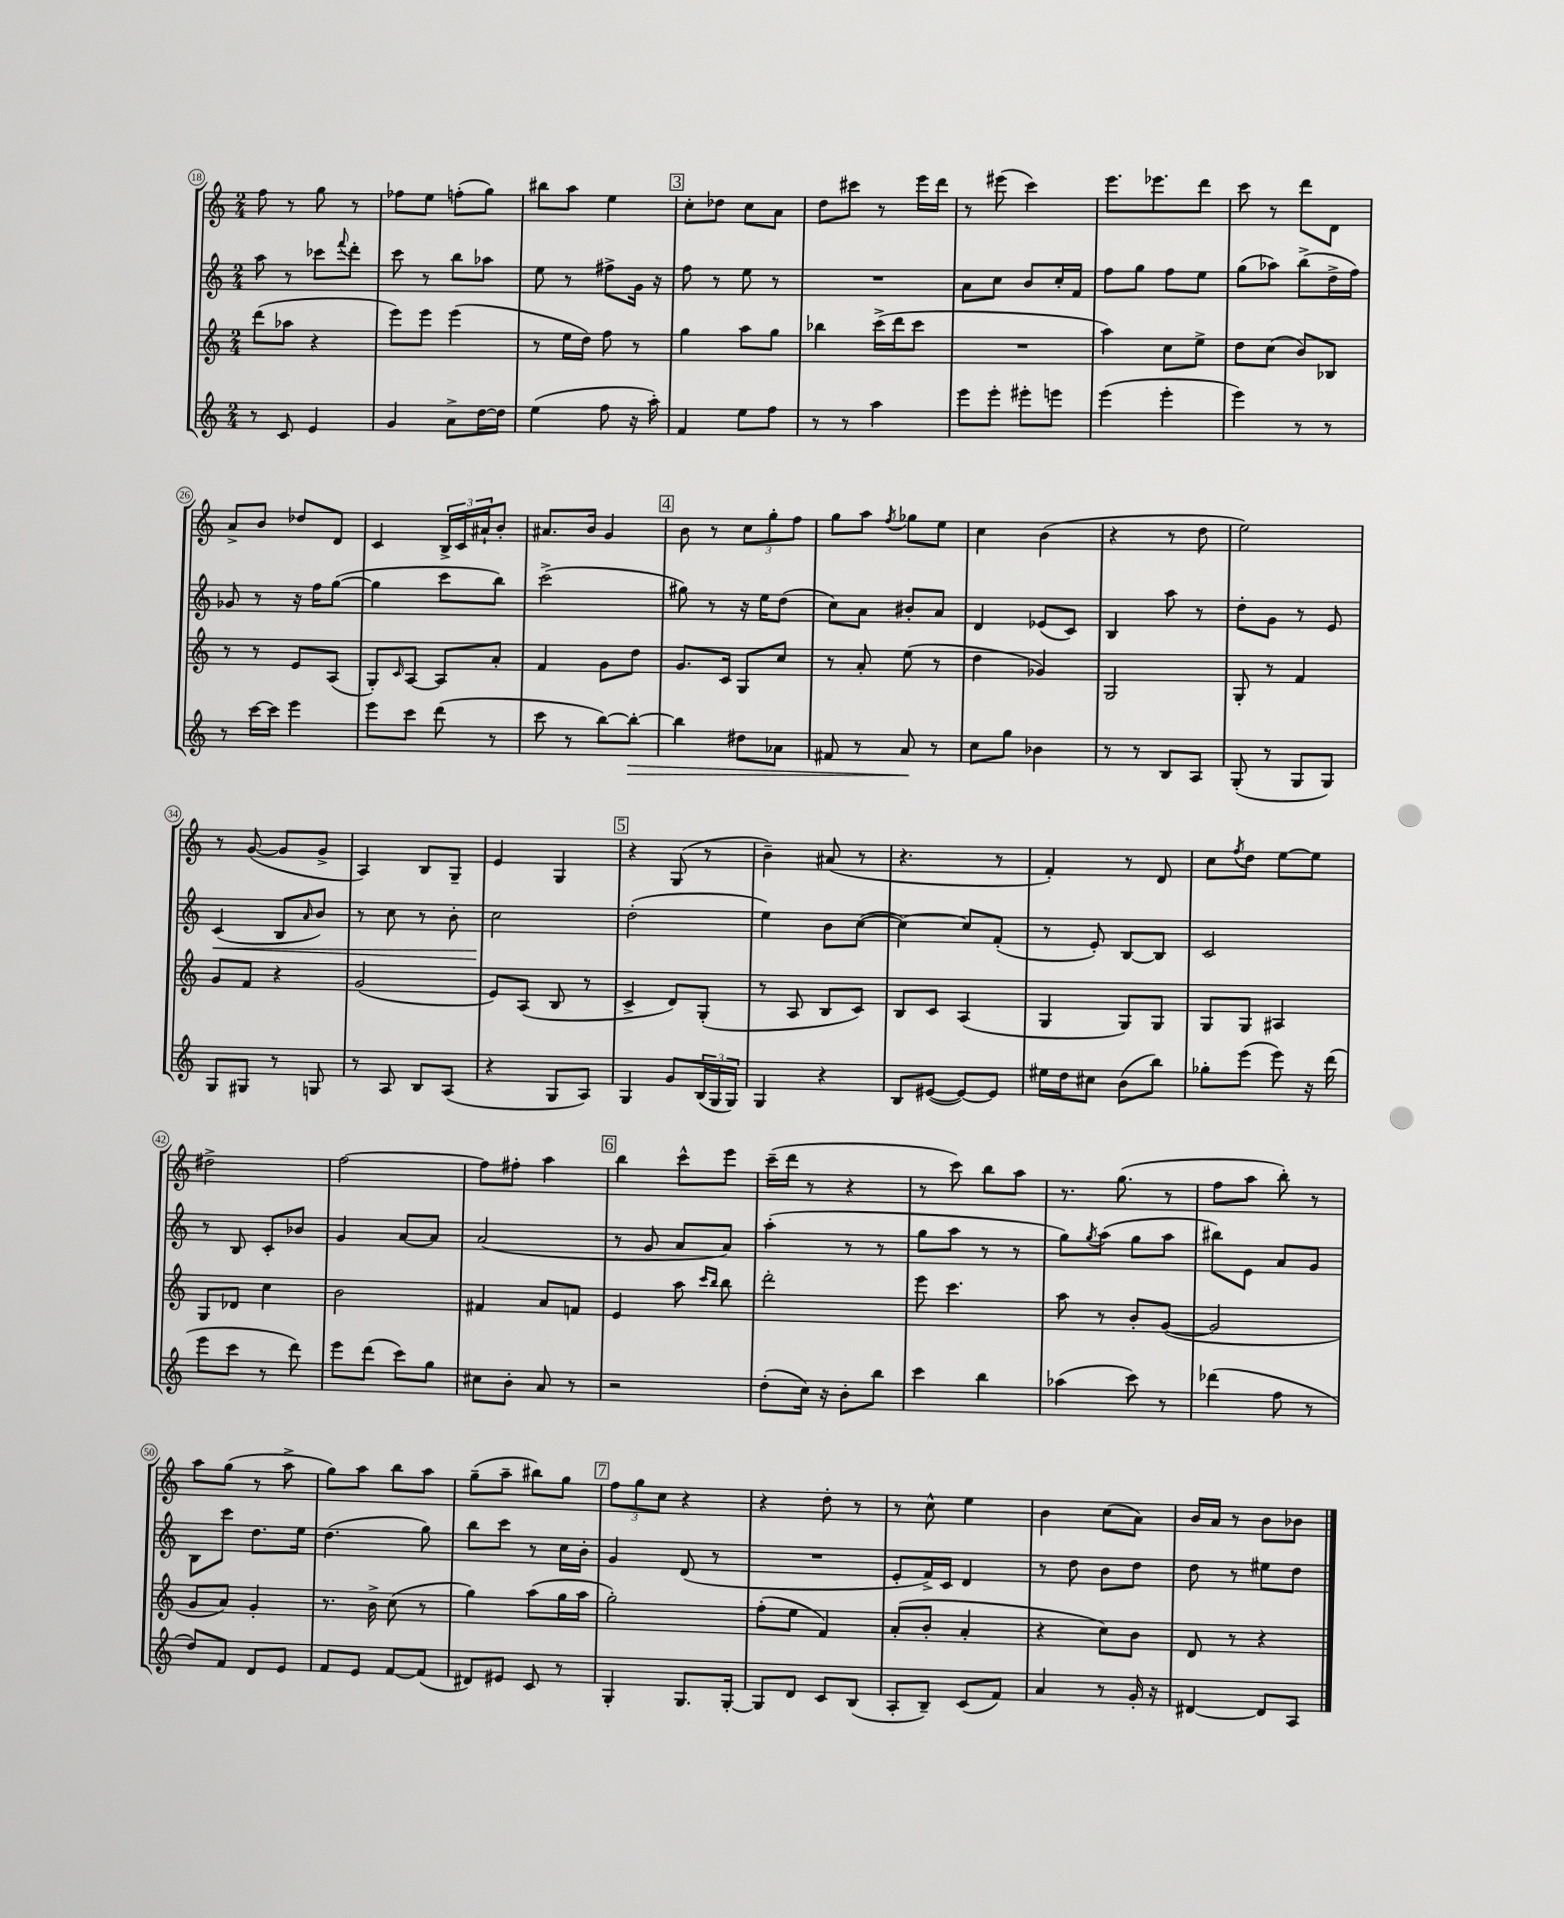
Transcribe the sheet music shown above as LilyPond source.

<<
\new StaffGroup <<
\new Staff = "s0" {
    \clef treble \key c \major \numericTimeSignature \time 2/4
    f''8 r8 g''8 r8 |
    fes''8 e''8 f''8-.( g''8) |
    bis''8 a''8 e''4 |
    \mark \markup { \box "3" } c''8-. des''8 c''8 a'8 |
    d''8 cis'''8 r8 e'''16 d'''16 |
    r8 eis'''8( c'''4) |
    e'''8. ees'''8. d'''8 |
    c'''8 r8 d'''8 d'8 |
    a'8-> b'8 des''8 d'8 |
    c'4 \tuplet 3/2 { b16-> c'16 ais'16-! } b'8-. |
    ais'8. b'16 g'4 |
    \mark \markup { \box "4" } b'8 r8 \tuplet 3/2 { c''8 g''8-. f''8 } |
    g''8 a''8 \acciaccatura { f''8 } ges''8 e''8 |
    c''4 b'4( |
    r4 r8 d''8 |
    e''2) |
    r8 g'8~( g'8 g'8-> |
    a4) b8 g8-- |
    e'4 g4 |
    \mark \markup { \box "5" } r4 g8( r8 |
    b'4--) ais'8( r8 |
    r4. r8 |
    f'4-.) r8 d'8 |
    c''8 \acciaccatura { f''8 } d''8 e''8~ e''8 |
    dis''2-> |
    f''2~ |
    f''8 fis''8-. a''4 |
    \mark \markup { \box "6" } b''4 c'''8-^ e'''8 |
    c'''16--( d'''16 r8 r4 |
    r8 c'''8) b''8 a''8 |
    r8. g''8.( r8 |
    f''8 a''8 b''8-.) r8 |
    a''8 g''8( r8 a''8-> |
    g''8) a''8 b''8 a''8 |
    g''8--( a''8-- bis''8) g''8 |
    \mark \markup { \box "7" } \tuplet 3/2 { f''8 g''8 c''8 } r4 |
    r4 d''8-. r8 |
    r8 c''8-^ e''4 |
    b'4 c''8( a'8) |
    b'16 a'16 r8 b'8 bes'8 \bar "|." |
}
\new Staff = "s1" {
    \clef treble \key c \major \numericTimeSignature \time 2/4
    a''8 r8 ces'''8 \appoggiatura { f'''8 } d'''8-. |
    c'''8 r8 b''8 aes''8 |
    e''8 r8 fis''8-> g'16 r16 |
    \mark \markup { \box "3" } f''8 r8 e''8 r8 |
    R2 |
    a'8 c''8 b'8 c''16-. f'16 |
    f''8 g''8 f''8 e''8 |
    g''8( aes''8) b''8->( d''16-> f''16) |
    ges'8 r8 r16 f''16 g''8~( |
    g''4 c'''8 b''8) |
    c'''2->( |
    \mark \markup { \box "4" } gis''8) r8 r16 e''16 d''8( |
    c''8) a'8 bis'8-. a'8 |
    d'4 ees'8( c'8) |
    b4 a''8 r8 |
    d''8-. g'8 r8 e'8 |
    c'4\<( b8 \grace { a'16 } b'8) |
    r8 c''8 r8 b'8-. |
    c''2\! |
    \mark \markup { \box "5" } d''2-.( |
    e''4) b'8 c''8~( |
    c''4~) c''8 f'8-.( |
    r8 e'8-.) b8~ b8 |
    c'2 |
    r8 b8 c'8-. bes'8 |
    g'4 a'8~ a'8 |
    a'2( |
    \mark \markup { \box "6" } r8 g'8 a'8 a'8) |
    a''4-.( r8 r8 |
    g''8 a''8 r8 r8 |
    g''8) \acciaccatura { g''8 } a''8( g''8 a''8 |
    bis''8) e'8 a'8 g'8 |
    b8 c'''8 d''8. e''16 |
    d''4.( g''8) |
    b''8 c'''8 r8 c''16 b'16-. |
    \mark \markup { \box "7" } g'4 d'8( r8 |
    R2 |
    e'8-. f'16->) c'16 d'4 |
    r8 d''8 b'8 d''8 |
    d''8 r8 eis''8 d''8 \bar "|." |
}
\new Staff = "s2" {
    \clef treble \key c \major \numericTimeSignature \time 2/4
    d'''8( aes''8 r4 |
    e'''8) e'''8 e'''4( |
    r8 e''16 d''16) f''8 r8 |
    \mark \markup { \box "3" } g''4 a''8 g''8 |
    bes''4 c'''16->( d'''16 c'''8 |
    R2 |
    a''4) c''8 e''8-> |
    d''8 c''8( b'8) bes8 |
    r8 r8 e'8 a8( |
    g8-.) \grace { c'16 } a8~ a8 a'8-. |
    f'4 g'8 d''8 |
    \mark \markup { \box "4" } g'8. c'16 g8 c''8 |
    r8 a'8-. e''8( r8 |
    d''4 ges'4) |
    g2 |
    g8-. r8 f'4 |
    g'8 f'8 r4 |
    g'2( |
    e'8) a8( b8 r8 |
    \mark \markup { \box "5" } c'4-> d'8) g8-.( |
    r8 a8 b8 c'8) |
    b8 c'8 a4( |
    g4 g8) g8 |
    g8 g8 ais4 |
    g8 des'8 c''4 |
    b'2 |
    fis'4 a'8 f'8 |
    \mark \markup { \box "6" } e'4 a''8 \grace { c'''16 b''16 } b''8 |
    d'''2-. |
    e'''8 c'''4. |
    a''8 r8 b'8-. g'8~( |
    g'2 |
    g'8 a'8) g'4-. |
    r8. b'16-> c''8( r8 |
    g''4) a''8( g''16 a''16 |
    \mark \markup { \box "7" } g''2-.) |
    f''8-.( e''8 f'4) |
    a'8-.( b'8-. a'4-. |
    r4 c''8) b'8 |
    d'8 r8 r4 \bar "|." |
}
\new Staff = "s3" {
    \clef treble \key c \major \numericTimeSignature \time 2/4
    r8 c'8 e'4 |
    g'4 a'8-> d''16~ d''16 |
    e''4( f''8 r16 a''16-.) |
    \mark \markup { \box "3" } f'4 e''8 f''8 |
    r8 r8 a''4 |
    e'''8 e'''8-. eis'''8-. e'''8 |
    e'''4( e'''4-. |
    e'''4) r8 r8 |
    r8 c'''16~ c'''16 e'''4 |
    e'''8 c'''8 d'''8( r8 |
    c'''8 r8 b''8~) b''8~-.\> |
    \mark \markup { \box "4" } b''4 dis''8 aes'8 |
    fis'8 r8 a'8\! r8 |
    c''8 g''8 bes'4 |
    r8 r8 b8 a8 |
    g8-.( r8 g8 g8) |
    g8 gis8 r8 g8 |
    r8 a8 b8 a8( |
    r4 g8 a8) |
    \mark \markup { \box "5" } g4 g'8 \tuplet 3/2 { b16( g16 g16) } |
    g4 r4 |
    b8 eis'8~( eis'8~) eis'8 |
    eis''16 d''16 cis''8 b'8( b''8) |
    ges''8-. e'''8( e'''8) r16 d'''16( |
    e'''8 c'''8 r8 d'''8) |
    e'''8 d'''8( c'''8) g''8 |
    cis''8 b'8-. a'8 r8 |
    \mark \markup { \box "6" } r2 |
    d''8-.( c''16) r16 b'8-. b''8 |
    c'''4 b''4 |
    aes''4( c'''8) r8 |
    des'''4( f''8 r8 |
    d''8) f'8 d'8 e'8 |
    f'8 e'8 f'8~ f'8( |
    dis'8) eis'8 c'8 r8 |
    \mark \markup { \box "7" } g4-. g8. g16~-. |
    g8 d'8 c'8 b8( |
    a8-. b8--) c'8( f'8) |
    a'4 r8 g'16-. r16 |
    dis'4~ dis'8 a8 \bar "|." |
}
>>
>>
\layout { \context { \Score currentBarNumber = #18 \override BarNumber.stencil = #(make-stencil-circler 0.1 0.3 ly:text-interface::print) } }
